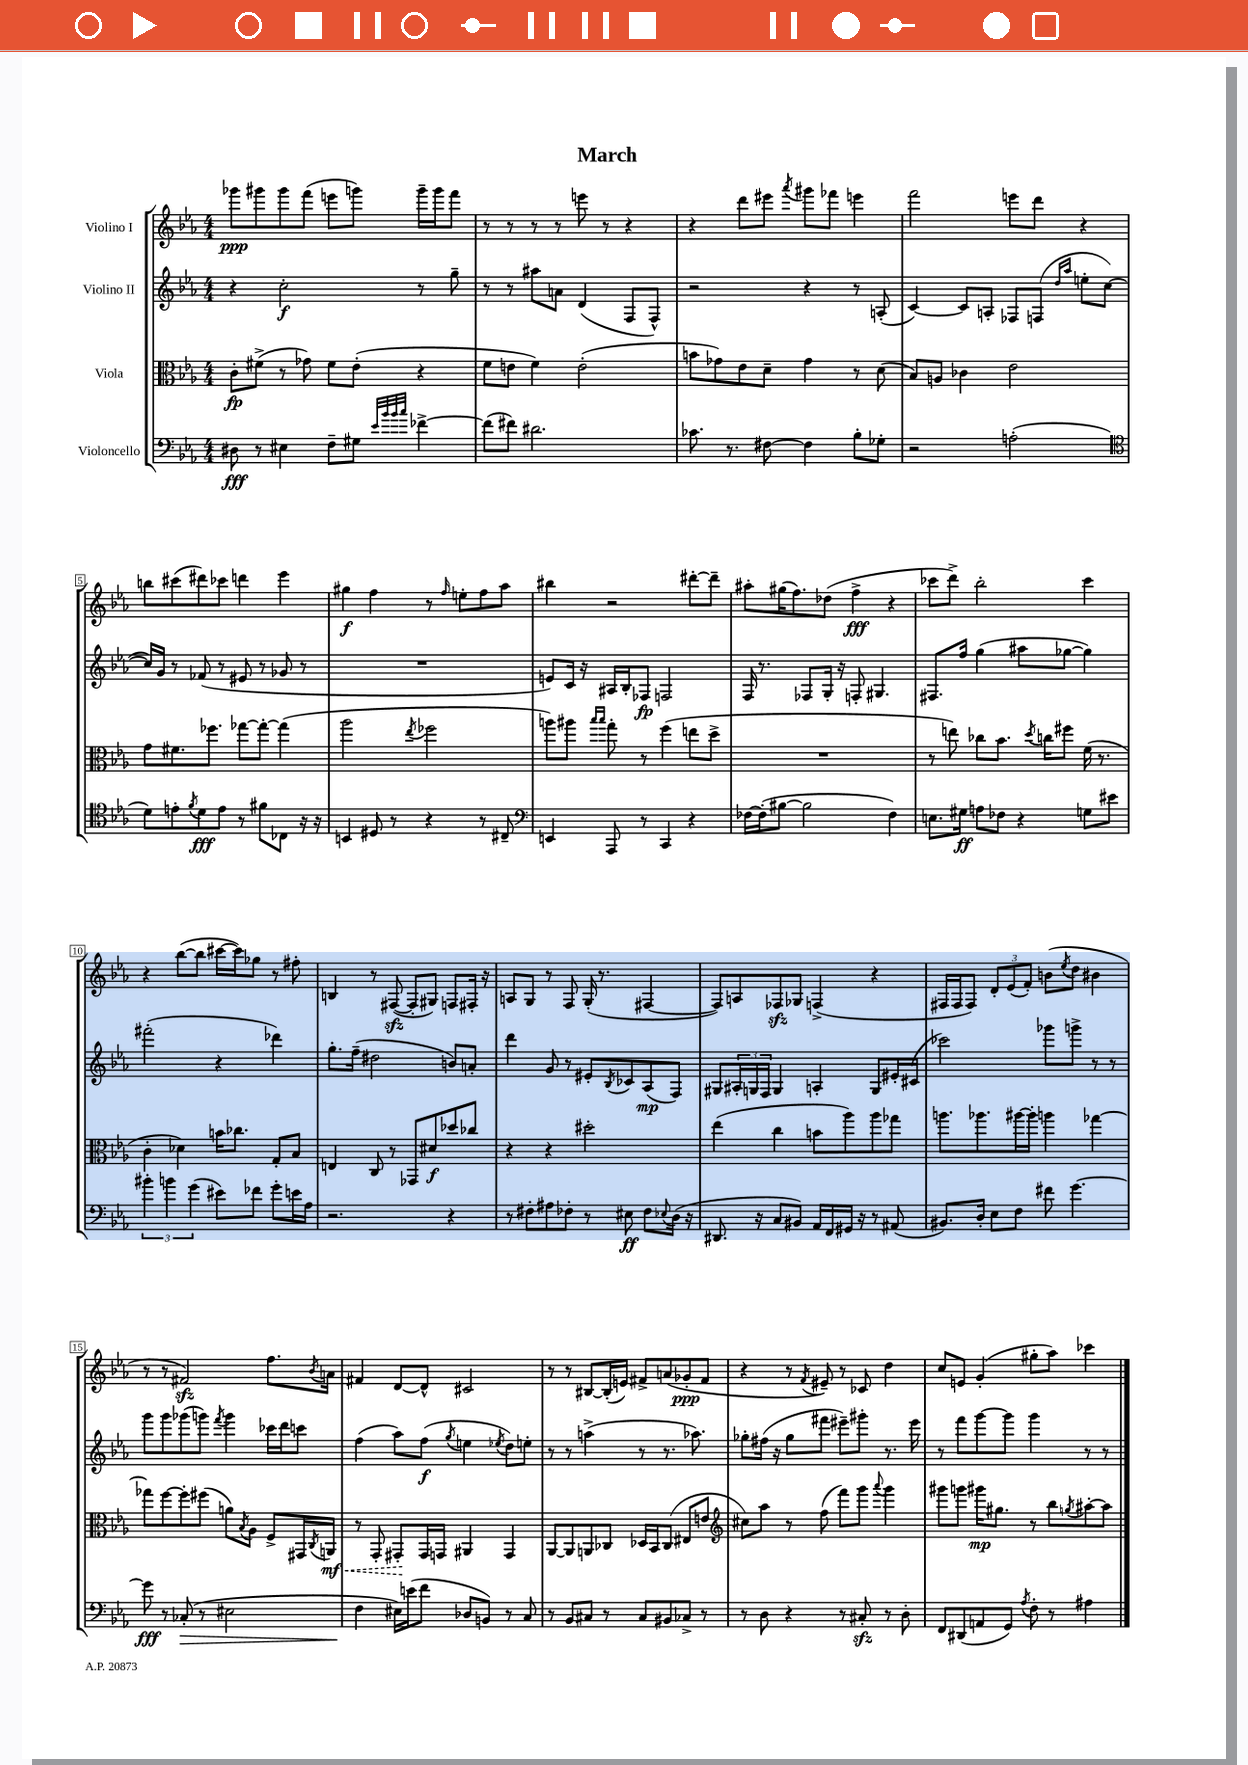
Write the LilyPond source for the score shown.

\header { title = "March" }
<<
\new StaffGroup <<
\new Staff = "s0" \with { instrumentName = "Violino I" } {
    \clef treble \key ees \major \numericTimeSignature \time 4/4
    ges'''8\ppp gis'''8 gis'''8 f'''8( e'''8 g'''8) g'''16-- g'''16 f'''8 |
    r8 r8 r8 r8 e'''8 r8 r4 |
    r4 d'''8 eis'''8 \acciaccatura { aes'''8 } gis'''8 fes'''8 e'''4 |
    f'''2 e'''8 d'''8 r4 |
    b''8 cis'''8( dis'''8) ces'''8 d'''4 ees'''4 |
    gis''4\f f''4 r8 \grace { f''16 } e''8-. f''8 aes''8 |
    bis''4 r2 dis'''8~-. dis'''8-- |
    ais''8-. gis''16( f''8.) des''8( f''4->\fff r4 |
    ces'''8 d'''8->) bes''2-. ces'''4 |
    r4 bes''8~( bes''8 cis'''16~ cis'''16) ges''8 r8 fis''8-. |
    b4 r8 fis8~\sfz( fis8-. gis8) f8 fis16-. r16 |
    a8 g8 r8 f8 g16-.( r8. fis4~ |
    fis8) a8 fes8\sfz ges8 f4->( r4 |
    fis16 fis16 fis8) \tuplet 3/2 { d'8-. ees'8( f'8-.) } b'8( \acciaccatura { ees''8 } d''8 bis'4 |
    r8 r8 fis'2\sfz) f''8. \acciaccatura { bes'8 } a'16 |
    fis'4 d'8~ d'8-^ cis'2 |
    r8 r8 bis8~ bis16-.( e'16) fis'8-> a'8( ges'8-.\ppp fis'8 |
    r4 r8 \acciaccatura { f'8 } eis'8--) r8 ces'8 d''4 |
    c''8 e'8 g'4-.( gis''8-. aes''8) ces'''4 \bar "|." |
}
\new Staff = "s1" \with { instrumentName = "Violino II" } {
    \clef treble \key ees \major \numericTimeSignature \time 4/4
    r4 c''2-.\f r8 g''8-- |
    r8 r8 ais''8 a'8 d'4( f8 f8-^) |
    r2 r4 r8 a8-.( |
    c'4~) c'8 a8-. fes8 f8( \grace { d''16 aes''16 } e''8-. c''8~ |
    c''16) g'16 r8 fes'8( r8 eis'8 r8 ges'8 r8 |
    R1 |
    e'8) c'16 r16 ais16 bes16-. fes8\fp f2 |
    f16 r8. fes8 g16-. r16 f8-. gis4. |
    fis8. f''16 g''4( ais''8 ges''8~ ges''4) |
    fis'''2-.( r4 des'''4) |
    g''8.-. f''16--( dis''2 b'8) a'8-. |
    d'''4 g'8 r8 eis'8-. \acciaccatura { bes8 } ces'8 aes8\mp( f8) |
    gis8 \tuplet 3/2 { ais16-. g16 f16 } g4 a4-. g8 eis'16-. cis'16( |
    ces'''2) ges'''8 g'''8-> r8 r8 |
    g'''8 g'''8 ges'''8( g'''8) \acciaccatura { f'''8 } g'''4 ces'''16 d'''16 c'''8 |
    f''4( aes''8) f''8\f( \acciaccatura { g''8 } e''4 \acciaccatura { ees''8 } d''8) e''8-. |
    r8 r8 a''4->( r8 r8. aes''8.) |
    ges''8-. fis''16( r16 ges''8 fis'''8 eis'''8--) gis'''8-. r8. eis'''16 |
    r8 f'''8 g'''8~ g'''8 g'''4 r8 r8 \bar "|." |
}
\new Staff = "s2" \with { instrumentName = "Viola" } {
    \clef alto \key ees \major \numericTimeSignature \time 4/4
    c'8-.\fp fis'8->( r8 ges'8) fis'8 ees'8-.( r4 |
    f'8 e'8 f'4) e'2-.( |
    b'8 ges'8) ees'8 d'8-- ges'4 r8 d'8( |
    bes8) a8 ces'4 ees'2 |
    g'8 fis'8. fes''8. ges''8~ ges''8~-. ges''4( |
    aes''2 \acciaccatura { ees''8 } fes''2 |
    a''8) ais''8 \grace { bes''16 bes''16 } g''8-. r8 f''4( e''8 d''8-> |
    R1 |
    r8 e''8) ces''8 bes'8. \acciaccatura { d''8 } c''16 fis''8 f'16( r8. |
    c'4-. des'4) b'16 ces''8. g8-. bes8 |
    e4 c8 r8 ges,8 dis'8\f des''8 ces''8 |
    r4 r4 dis''2-. |
    ees''4( c''4 b'8 aes''8) aes''8 ges''8 |
    a''8. aes''8. ais''16~ ais''16-. a''4 ges''4~ |
    ges''8 f''8~ f''8-. fis''8( a'8) \acciaccatura { bes8 } aes8 f8-> gis,16 \acciaccatura { c8 } \once \override Hairpin.style = #'dashed-line a,16\mf\< |
    r8 g,8-. gis,8-.\! gis,16 g,16 ais,4 g,4 |
    aes,8~ aes,8 a,8 ces8 des16 bes,16 ces8( eis8 e'8 |
    \clef treble cis''8) aes''8 r8 f''8( f'''8) g'''8 \appoggiatura { aes'''8 } g'''4 |
    gis'''8 g'''8 gis'''16\mp gis''8. r8 bes''8 \acciaccatura { g''8 } ais''8~-. ais''8 \bar "|." |
}
\new Staff = "s3" \with { instrumentName = "Violoncello" } {
    \clef bass \key ees \major \numericTimeSignature \time 4/4
    dis8\fff r8 eis4 f8-- gis8 \grace { ees'32 bes'32 bes'32 c''32 } fes'4~-> |
    fes'8( fis'8) dis'2. |
    ces'8. r8. fis8~ fis4 bes8-. ges8-. |
    r2 a2-.( |
    \clef tenor d'8) e'8-. \acciaccatura { f'8 } d'8\fff e'8 r8 fis'8 ces8 r16 r16 |
    b,4 dis8 r8 r4 r8 cis8-- |
    \clef bass e,4 aes,,8 r8 c,4 r4 |
    fes16~ fes16-.( bis8~ bis2 fes4) |
    e8. gis16\ff a8 fes8 r4 g8 eis'8 |
    \tuplet 3/2 { bis'4-. b'4 g'4( } eis'8) fes'8 g'8-. e'16 aes16 |
    r2. r4 |
    r8 fis8-. ais8 fes8-. r8 eis8\ff fes8 \appoggiatura { ees8 } d16( r16 |
    dis,8. r16 c8 bis,8) aes,16 f,16 gis,16 r16 r8 ais,8( |
    bis,8.) d16-. ees8 f8 fis'8 g'4.~ |
    g'8\fff r8 ces8-.\>( r8 eis2 |
    f4\! eis16) e'16( f'8 des8 b,8) r8 c8 |
    r8 bes,8 cis8 r8 cis8 bis,8 ces8-> r8 |
    r8 d8 r4 r8 cis8-.\sfz r8 d8-. |
    f,8 dis,8( a,8 g,8) \acciaccatura { aes8 } f8-. r8 ais4 \bar "|." |
}
>>
>>
\layout { \context { \Score \override BarNumber.stencil = #(make-stencil-boxer 0.1 0.3 ly:text-interface::print) } }
